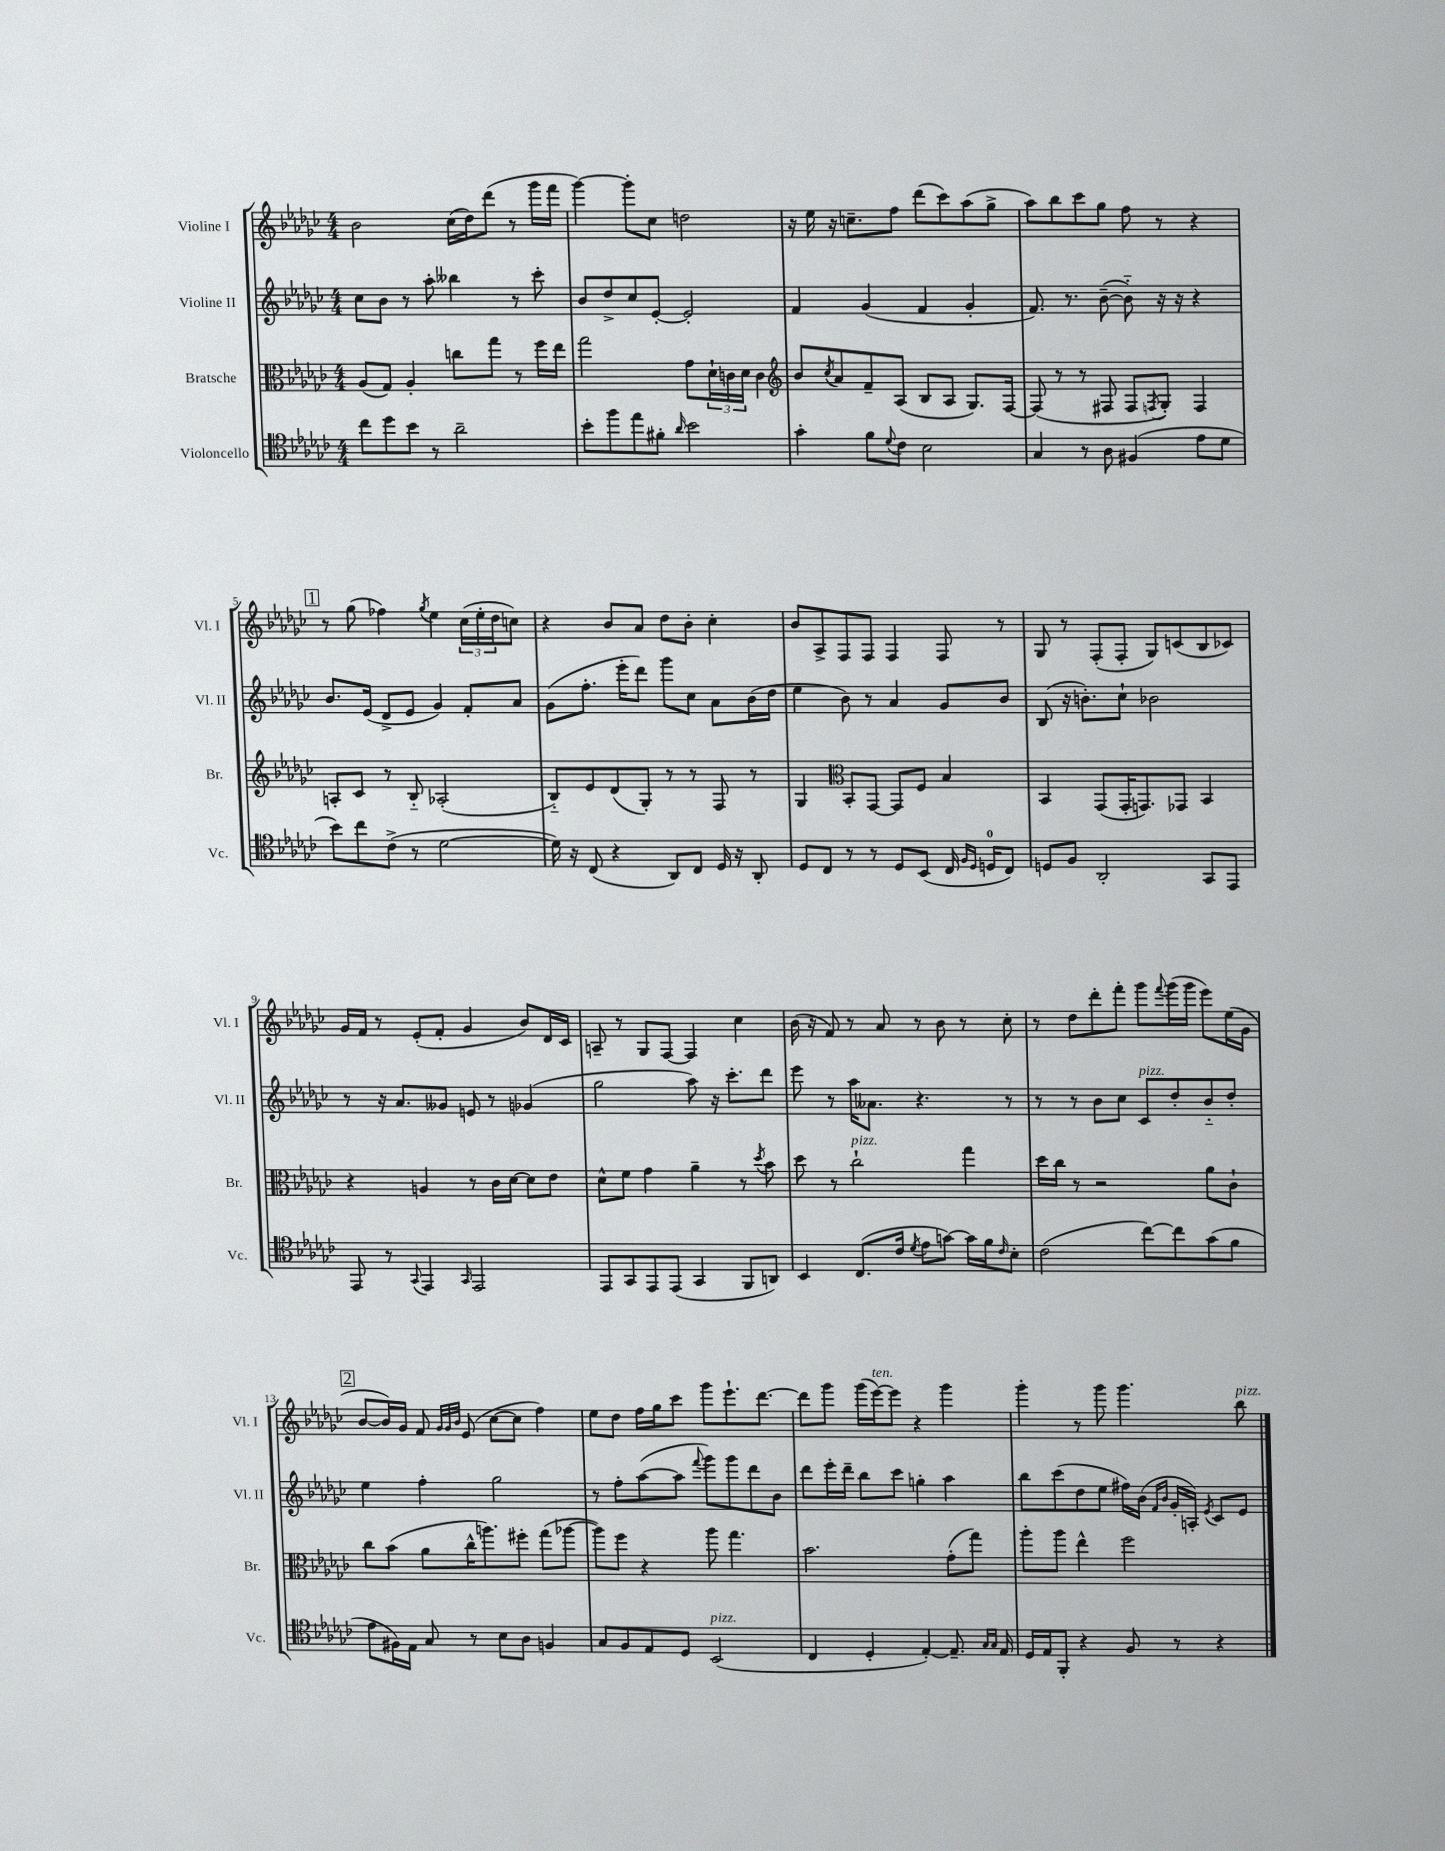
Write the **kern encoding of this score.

**kern	**kern	**kern	**kern
*staff4	*staff3	*staff2	*staff1
*clefC4	*clefC3	*clefG2	*clefG2
*k[b-e-a-d-g-c-]	*k[b-e-a-d-g-c-]	*k[b-e-a-d-g-c-]	*k[b-e-a-d-g-c-]
*M4/4	*M4/4	*M4/4	*M4/4
8cc-	(8A-	8cc-	2b-
8dd-	8G-)	8b-	.
8b-	4A-'	8r	.
8r	.	8aa-'	.
2a-~	8cc	4bb--	(16cc-
.	.	.	16dd-)
.	8gg-	.	(8ddd-
.	8r	8r	8r
.	16ff	8ccc-'	16ggg-
.	16ee-	.	16fff
=	=	=	=
8b-'	2gg-	8b-	[4ggg-)
8ff	.	8dd-^	.
8ee-	.	8cc-	8ggg-']
8f#'	.	[8e-'	8cc-
16qqa-	.	.	.
2b-	8g-	2e-']	2dd
.	24d-`	.	.
.	24c	.	.
.	24d-	.	.
.	4c	.	.
=	=	=	=
*	*clefG2	*	*
4g-'	8b-	4f	16r
.	.	.	16ee-
.	8qcc-	.	.
.	8a-	.	16r
.	.	.	8.cc~
8f	8f~	(4g-	.
8qqd-	.	.	.
8c-	(8A-	.	8ff
2B-	8B-	4f	(8ddd-
.	8A-	.	8ccc-)
.	8.G-)	4g-'	(8aa-
.	.	.	8gg-^
.	[16F	.	.
=	=	=	=
4G-	(8F]	8.f)	8aa-)
.	8r	.	8bb-
.	.	8.r	.
8r	8r	.	8ccc-
8A-	8F#	([8b-~	8gg-
(4F#	8F#	8b-'~])	8ff
.	8qF	.	.
.	8G-')	16r	8r
.	.	16r	.
8e-	4F	4r	4r
8d-	.	.	.
=	=	=	=
8b-)	8A'	8.b-	8r
8cc-	8c-	.	(8gg-
.	.	(16e-	.
(8c-^	8r	8d-^	4ff-)
8r	8B-'~	8e-	.
.	.	.	8qgg-
[2d-	(2A-'	4g-)	4ee-
.	.	8f'	(24cc-
.	.	.	24ee-'
.	.	.	24dd-
.	.	8a-	8cc)
=	=	=	=
16d-])	8B-'~)	(8g-	4r
16r	.	.	.
(8C-	8e-	8.ff'	.
4r	(8d-	.	8b-
.	.	16eee-'	.
.	8G-')	8ddd-)	8a-
8AA-)	8r	8ggg-	8dd-
8C-	8r	8cc-	8b-'
16D-	8F	8a-	4cc-'
16r	.	.	.
8AA-'	8r	(16b-	.
.	.	16dd-	.
=	=	=	=
8D-	4G-	4ee-	8b-
8C-	.	.	8A-^
*	*clefC3	*	*
8r	8BB-'	8b-)	8F
8r	[8GG-	8r	8F
8D-	8GG-]	4a-	4F
(8BB-	8F	.	.
16C-	4B-	8g-	8F
16qqF	.	.	.
16qqD-	.	.	.
16D	.	.	.
8C-)	.	8b-	8r
=	=	=	=
8D	4BB-	(8B-	8G-
8F	.	16r	8r
.	.	8.b')	.
2AA-'	(8GG-	.	(8F'
.	16GG-'	8cc-`	8F'
.	8.GG)	.	.
.	.	2b-	8G-)
.	8GG-	.	(8c
8GG-	4BB-	.	8B-
8EE-	.	.	8c-)
=	=	=	=
8EE-	4r	8r	16g-
.	.	.	16f
8r	.	16r	8r
.	.	8.a-	.
8qqGG-	.	.	.
4EE-	4A	.	(8e-'
.	.	8g--	8f'
16qqGG-	.	.	.
2EE-	8r	8e	4g-
.	16c-	8r	.
.	[16d-	.	.
.	8d-]	(4g-	8b-)
.	8e-	.	16d-
.	.	.	16c-
=	=	=	=
8EE-	8d-^^	2gg-	8A~
8GG-	8f	.	8r
8EE-	4g-	.	8G-
(8EE-	.	.	[8F
4GG-	4a-~	8aa-)	4F]
.	.	16r	.
.	.	8.ccc-'	.
8FF	8r	.	4cc-
.	8qdd-	.	.
8AA)	8b-	8ddd-	.
=	=	=	=
4BB-	8dd-	8eee-	(16b-
.	.	.	16r
.	8r	8r	8f)
(8.C-	2cc-`	16aa-	8r
.	.	8.a--	.
.	.	.	8a-
16c-	.	.	.
8qd-	.	.	.
8e-	.	4.r	8r
[8g)	.	.	8b-
16g]	4gg-	.	8r
16f	.	.	.
16qqc-	.	.	.
8B-'	.	8r	8cc-'
=	=	=	=
(2c-	16dd-	8r	8r
.	16cc-	.	.
.	8r	8r	8dd-
.	2r	8b-	8ddd-'
.	.	8cc-	8fff'
[8cc-)	.	8c-	8ggg-
.	.	.	8qqfff
8cc-]	.	8dd-'	(16ggg-
.	.	.	16ggg-
(8g-	8a-	8b-'~	8eee-)
8f	8c-`	8dd-'	(16ee-
.	.	.	16g-
=	=	=	=
8e-	8cc-	4ee-	[8b-
16F#)	(8b-	.	16b-])
16E-	.	.	16g-
8G-	8a-	4ff'	8f
.	.	.	32qqg-
.	.	.	32qqg-
.	.	.	32qqb-
8r	16cc-^^	.	(8e-
.	8.aa)	.	.
8B-	.	2gg-	[8cc-
8A-	8ff#'	.	8cc-]
4F	(8gg-	.	4ff)
.	[8aa-	.	.
=	=	=	=
8G-	8aa-])	8r	8ee-
8F	8ff	8ff'	8dd-
8E-	4r	([8aa-	16ff
.	.	.	16gg-
8D-	.	8aa-]	8ccc-
.	.	8qqfff	.
(2BB-	8aa-	8ggg-)	8ggg-
.	4.gg-	8ggg-	8.eee-`
.	.	8ddd-	.
.	.	.	[8.ddd-
.	.	8b-	.
=	=	=	=
4C-	2.b-	8ddd-	8ddd-]
.	.	16eee-'	8ggg-
.	.	16ddd-~	.
4D-'	.	8bb-	(16ggg-
.	.	.	[16eee-)
.	.	8ccc-	8eee-]
[4E-')	.	4gg'	4r
8.E-~]	(8g-'	4aa-	4ggg-
.	8gg-)	.	.
16qqG-	.	.	.
16qqG-	.	.	.
16E-	.	.	.
=	=	=	=
16D-	8aa-'	8bb-	4ggg-'
16E-	.	.	.
8FF'	8aa-	(8ccc-	.
4r	4ee-^^	8dd-	8r
.	.	8ee-	8ggg-
8F	2ff	16ff#)	4.ggg-
.	.	(16b-	.
.	.	16qqf	.
.	.	16qqb-	.
8r	.	16g-'	.
.	.	16A')	.
.	.	8qe-	.
4r	.	8c-	.
.	.	8e-	8bb-
==	==	==	==
*-	*-	*-	*-
